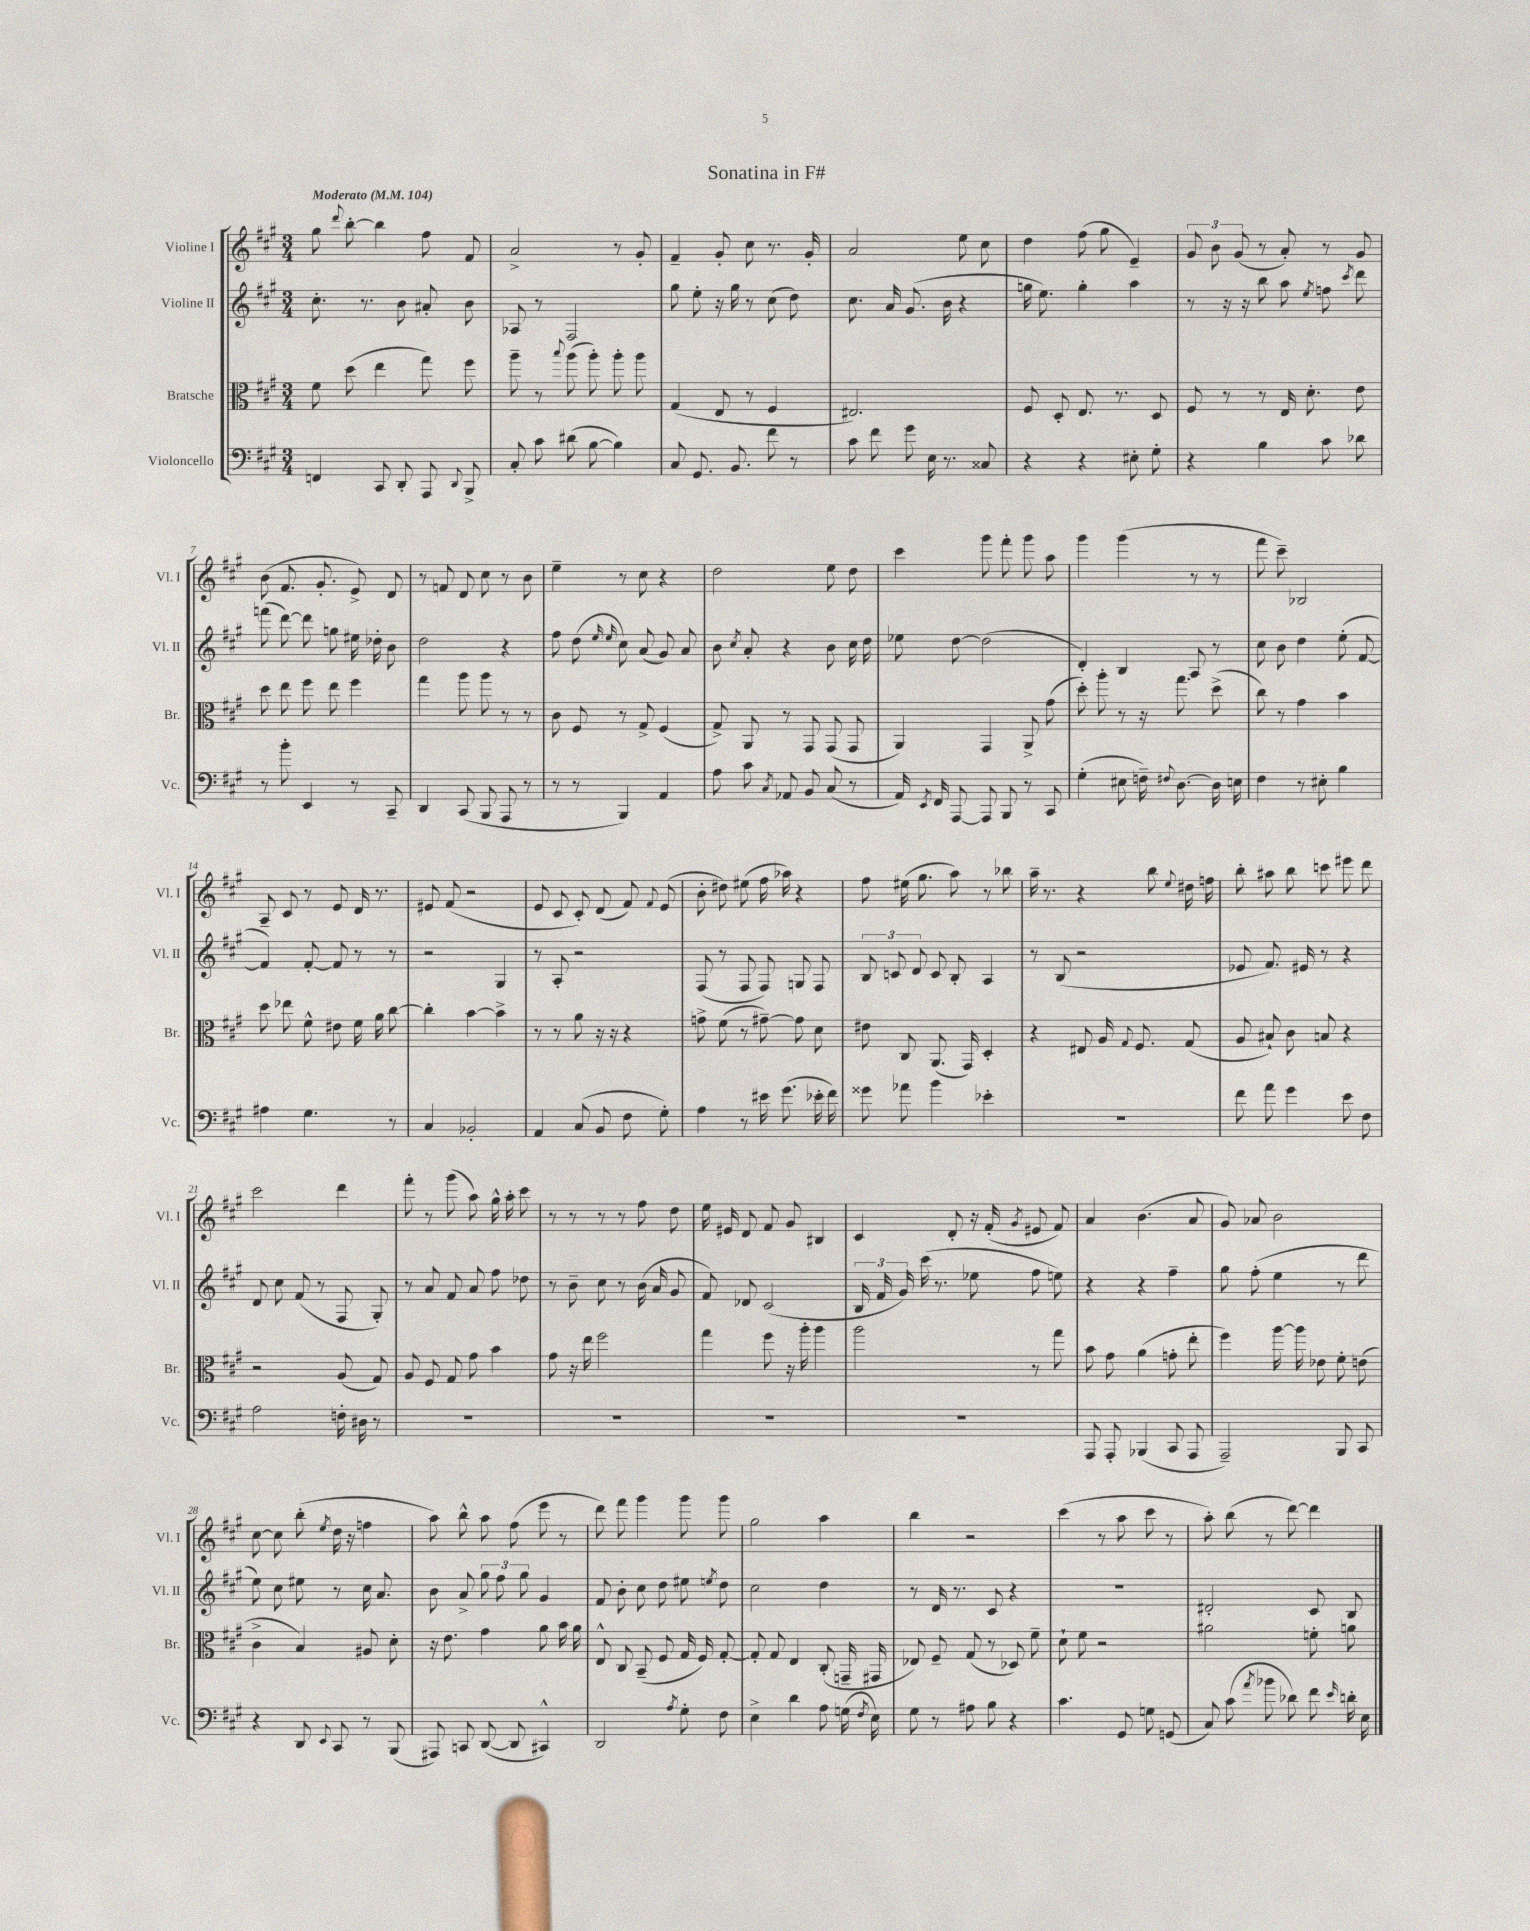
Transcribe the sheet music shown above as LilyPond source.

\header { title = "Sonatina in F#" }
<<
\new StaffGroup <<
\new Staff = "s0" \with { instrumentName = "Violine I" shortInstrumentName = "Vl. I" } {
    \clef treble \key a \major \numericTimeSignature \time 3/4 \tempo "Moderato" 4 = 104
    \autoBeamOff gis''8 \appoggiatura { d'''8 } b''8~-. b''4 fis''8 fis'8 |
    a'2-> r8 gis'8-. |
    fis'4-- gis'8-. cis''8 r8. gis'16-. |
    a'2 e''8 cis''8 |
    d''4 fis''8( gis''8 e'4--) |
    \tuplet 3/2 { gis'8 b'8 gis'8( } r8 a'8-.) r8 gis'8 |
    b'8( fis'8. gis'8.-. e'8->) d'8 |
    r8 f'8 d'8 cis''8 r8 b'8 |
    e''4-- r8 cis''8 r4 |
    d''2 e''8 d''8 |
    cis'''4 gis'''8 fis'''8-. gis'''8 a''8 |
    gis'''4 gis'''4( r8 r8 |
    fis'''8 cis'''8--) bes2 |
    a8-- cis'8 r8 e'8 d'16 r8. |
    eis'8 fis'8( r2 |
    e'8 cis'8 cis'8-.) d'8( fis'8) \appoggiatura { fis'8 } e'8( |
    b'8-. dis''8) eis''8( fis''16 aes''16) r4 |
    fis''8 eis''16( gis''8. a''8) r8 bes''8 |
    a''16-- r8. r4 b''8 \appoggiatura { e''8 } dis''16 f''16 |
    b''8-. ais''8 b''8 c'''8 eis'''8 d'''8 |
    cis'''2 d'''4 |
    fis'''8-. r8 gis'''8( a''8) gis''16-^ a''16-. cis'''8 |
    r8 r8 r8 r8 fis''8 d''8 |
    e''16 eis'16 d'8 fis'8 gis'8 bis4 |
    cis'4 d'8-. r16 fis'16-.( \acciaccatura { gis'8 } eis'8 fis'8) |
    a'4 b'4.( a'8 |
    gis'8) aes'8 b'2 |
    cis''8~ cis''8 b''8-.( \acciaccatura { e''8 } d''16 r16 f''4 |
    a''8) b''8-^ a''8 fis''8( e'''8 r8 |
    d'''8) fis'''8 gis'''4 gis'''8 gis'''8 |
    gis''2 a''4 |
    b''4 r2 |
    cis'''4( r8 a''8 cis'''8 r8 |
    a''8-.) b''8( r8 d'''8~) d'''4 \bar "|." |
}
\new Staff = "s1" \with { instrumentName = "Violine II" shortInstrumentName = "Vl. II" } {
    \clef treble \key a \major \numericTimeSignature \time 3/4
    \autoBeamOff cis''8.-. r8. b'8 ais'8-. b'8 |
    aes8 r8 fis2 |
    gis''8 e''8-. r16 gis''16 r8 cis''8( d''8) |
    cis''8. a'16 gis'8.( b'16 r4 |
    g''16 e''8.) g''4-. a''4 |
    r8 r16 r16 b''8 a''8 \acciaccatura { e''8 } f''8 \acciaccatura { cis'''8 } d'''8 |
    f'''8( d'''8~) d'''8 g''8 eis''16 des''16-. b'8 |
    d''2 r4 |
    fis''8 d''8( \grace { e''16 e''16 } cis''8) a'8( gis'8) a'8 |
    b'8 \acciaccatura { cis''8 } a'8-. r4 b'8 cis''16 d''16 |
    ees''8 d''8~ d''2( |
    d'4-.) b4 a8 r8 |
    cis''8 b'8 d''4 e''8-.( fis'8~ |
    fis'4) fis'8~-. fis'8 r8 r8 |
    r2 gis4 |
    r8 a8-. r2 |
    fis8( r8 fis8 fis8) g8 fis8 |
    \tuplet 3/2 { b8 c'8 d'8 } c'8 b8-. a4 |
    r8 b8( r2 |
    ees'8 fis'8.) eis'16 r8 r4 |
    d'8 cis''8 fis'8( r8 fis8 gis8-.) |
    r8 a'8 fis'8 a'8 fis''8 des''8 |
    r8 b'8-- cis''8 r8 b'16( a'16 gis'8 |
    fis'8) des'8 cis'2( |
    \tuplet 3/2 { b16 fis'16 gis'16) } cis'''16( r8. ees''8 fis''8 e''8) |
    r4 r4 fis''4-- |
    gis''8 fis''8-.( e''4 r8 d'''8 |
    e''8) cis''8 eis''8 r8 cis''16 a'8. |
    b'8 a'8-> \tuplet 3/2 { gis''8 fis''8 gis''8 } gis'4 |
    fis'8 b'8-. cis''8 d''8 eis''8 \acciaccatura { e''8 } d''8 |
    cis''2 d''4 |
    r8 d'16 r8. cis'8 r4 |
    R2. |
    dis'2-. cis'8 b8 \bar "|." |
}
\new Staff = "s2" \with { instrumentName = "Bratsche" shortInstrumentName = "Br." } {
    \clef alto \key a \major \numericTimeSignature \time 3/4
    \autoBeamOff fis'8 d''8( e''4 gis''8) fis''8 |
    a''8-- r8 \appoggiatura { b''8 } a''8( a''8-.) a''8-. a''8 |
    gis4( e8 r8 fis4 |
    eis2.) |
    fis8 d8-. e8. r8. d8 |
    fis8 r8 r8 e16 d'8.-. e'8 |
    d''8 e''8 fis''8 e''8 fis''4 |
    gis''4 a''8 a''8 r8 r8 |
    cis'8 fis8 r8 gis8-> fis4( |
    gis8->) a,8 r8 gis,8 gis,8( gis,8 |
    a,4) gis,4 a,8-> gis'8( |
    d''8-.) a''8-. r8 r16 gis''8. d''8->( |
    cis''8) r8 gis'4 b'4 |
    d''8 ees''8 fis'8-^ eis'8 fis'16 a'16 cis''8~ |
    cis''4-. b'4~ b'4-> |
    r8 r8 a'8 r16 r16 r4 |
    g'8-> fis'8( r8 gis'8~--) gis'8 d'8 |
    eis'8 cis8 a,8.( gis,16) d4-. |
    r4 eis8 a16 \appoggiatura { gis8 } fis8. gis8( |
    a8 bis8-!) cis'8 b8 r4 |
    r2 a8( gis8) |
    a8 fis8 gis8 gis'8 b'4 |
    gis'8 r16 e''16 fis''2 |
    gis''4 fis''8 r16 a''16-. a''4 |
    a''2 r8 gis''8 |
    b'8 gis'8 a'4( g'8-. e''8-. |
    fis''4) a''16~ a''16 ees'8 fis'8-. e'8( |
    cis'4-> b4) ais8 d'8-. |
    r16 e'8. gis'4 a'8 b'16 a'16 |
    e8-^ cis8 b,8--( fis8 gis16 fis16) gis8~-. |
    gis8-. gis8 e4 cis8-.( g,16-- gis,16 |
    ees8) fis8-- gis8( r8 des8) fis'8-- |
    d'8-! fis'8 r2 |
    ais'2 f'8-. a'8 \bar "|." |
}
\new Staff = "s3" \with { instrumentName = "Violoncello" shortInstrumentName = "Vc." } {
    \clef bass \key a \major \numericTimeSignature \time 3/4
    \autoBeamOff f,4 cis,8 d,8-. a,,8 \appoggiatura { d,8 } b,,8-> |
    cis8-. cis'8 dis'8( b8~ b4) |
    cis8 gis,8. b,8. fis'8 r8 |
    cis'8 fis'8 gis'8 e16 r8. cisis8 |
    r4 r4 eis8-. gis8-. |
    r4 b4 cis'8 des'8 |
    r8 b'8-. e,4 r8 cis,8-- |
    d,4 cis,8( b,,8 a,,8 r8 |
    r8 r8 b,,4) a,4 |
    a8 cis'8 \acciaccatura { cis8 } aes,8 b,8 cis8( r8 |
    a,16) \acciaccatura { e,8 } fis,16 a,,8~ a,,8 b,,8 r8 cis,8 |
    gis4-.( eis8 f16--) \appoggiatura { fis8 } d8.~ d16 e16 |
    fis4 r8 eis8-. b4 |
    ais4 gis4. r8 |
    cis4 bes,2-. |
    a,4 cis8( b,8 fis8 gis8-.) |
    a4 r8 eis'16 gis'8.( ees'16-. fis'16) |
    gisis'8 aes'8 b'4 ees'4-. |
    R2. |
    fis'8 a'8 gis'4 e'8 fis8 |
    a2 f16-. dis16 r8 |
    R2. |
    R2. |
    R2. |
    R2. |
    a,,8 a,,8-. bes,,4( cis,8 a,,8 |
    a,,2--) b,,8 cis,8 |
    r4 d,8 \appoggiatura { e,8 } cis,8 r8 b,,8( |
    ais,,8) c,8 d,8~( d,8 cis,4-^) |
    d,2 \acciaccatura { a8 } gis8-. fis8 |
    e4-> d'4 a8 g16( \acciaccatura { fis8 } e16) |
    gis8 r8 ais8 b8 r4 |
    cis'4. gis,8 g8 g,8( |
    cis8) cis'8( \acciaccatura { a'8 } bes'8 des'8) fis'8 \grace { e'16 } d'16-. e16 \bar "|." |
}
>>
>>
